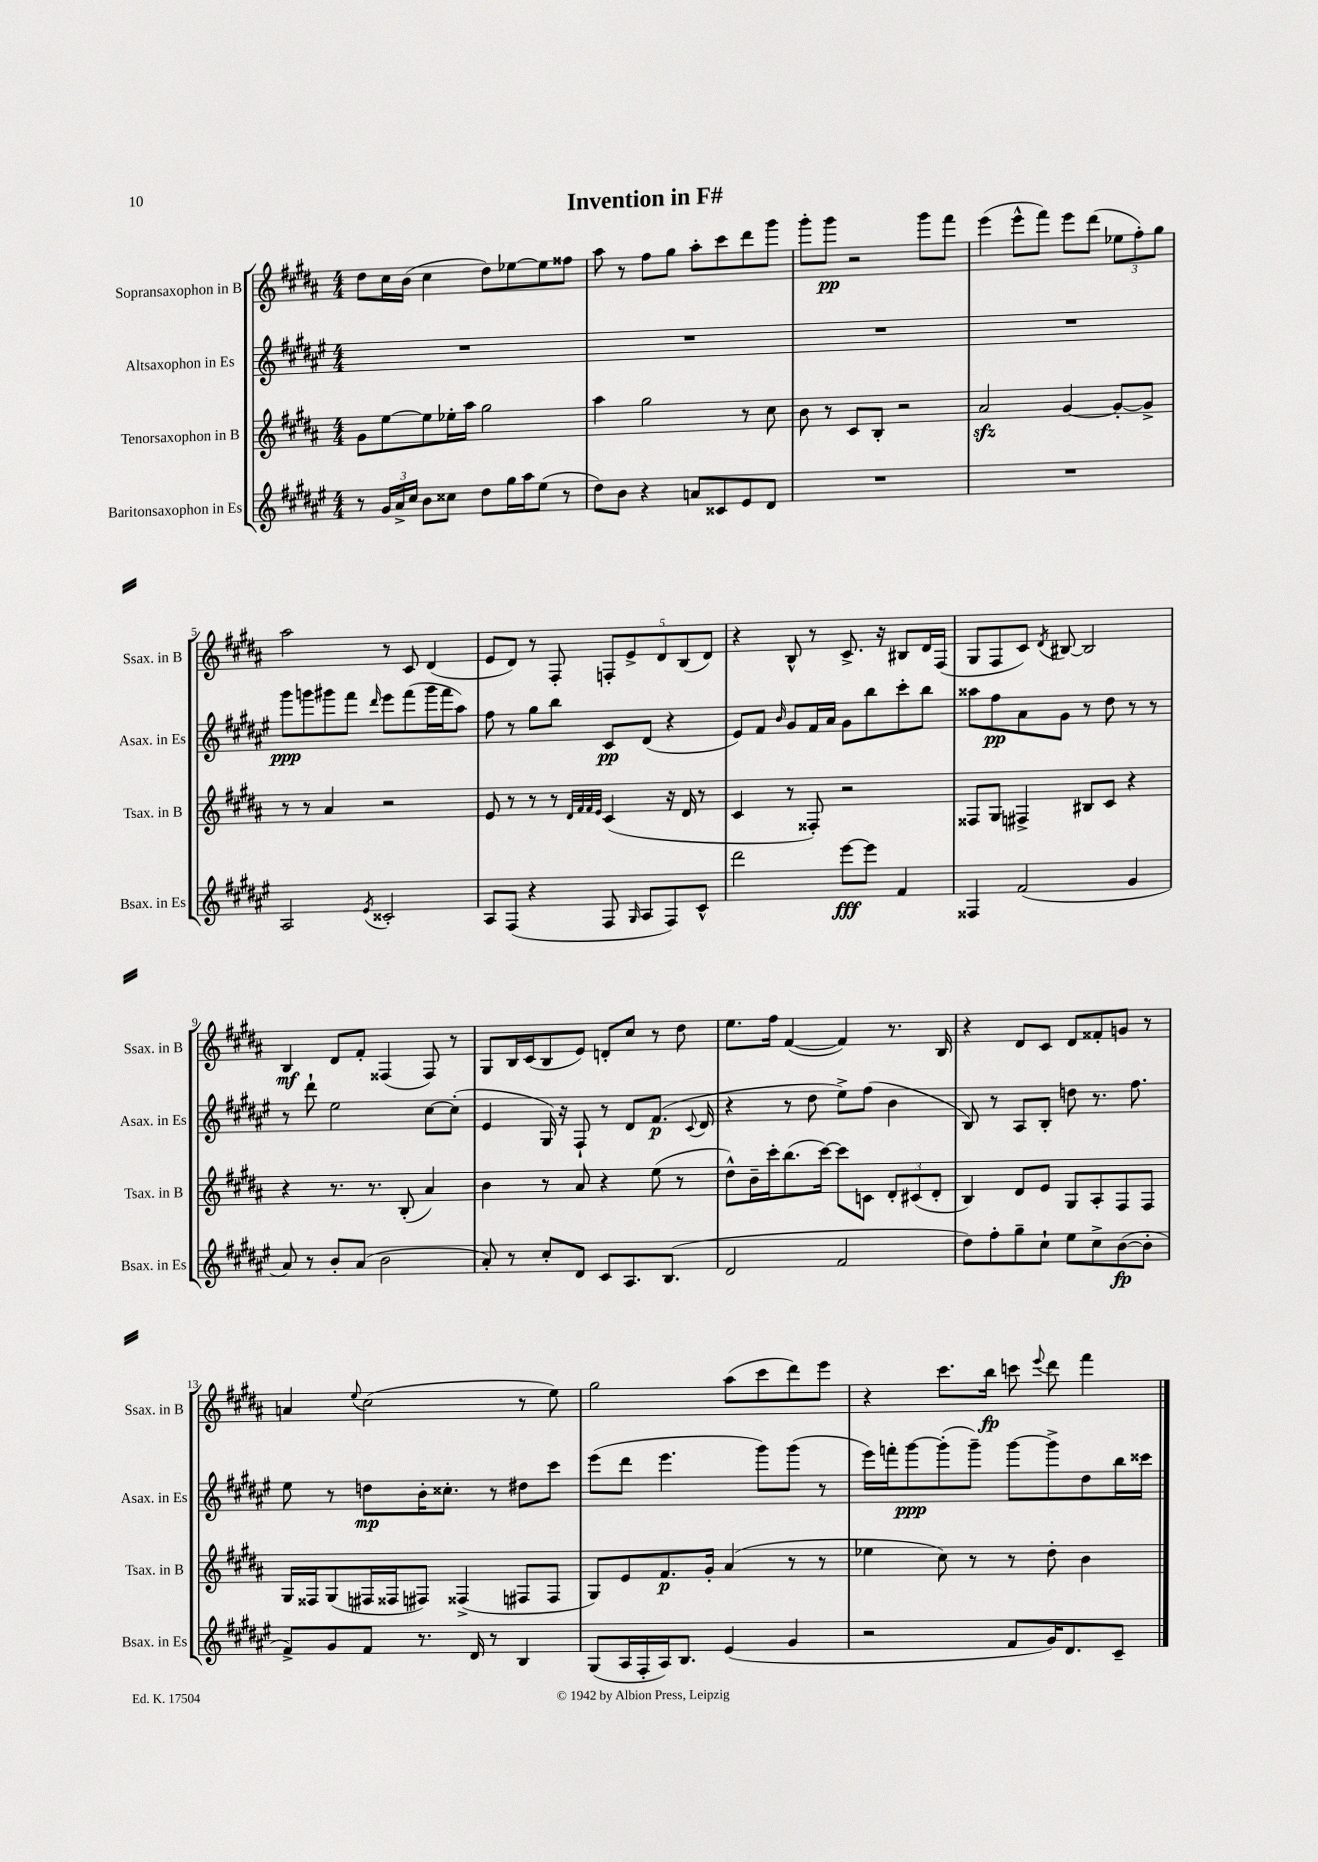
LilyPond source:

\header { title = "Invention in F#" }
<<
\new StaffGroup <<
\new Staff = "s0" \with { instrumentName = "Sopransaxophon in B" shortInstrumentName = "Ssax. in B" } {
    \clef treble \key b \major \numericTimeSignature \time 4/4
    \autoBeamOff dis''8[ cis''16 b'16]( cis''4 dis''8[) ees''8~ ees''8 fisis''8] |
    ais''8 r8 fis''8[ gis''8] ais''8[-. cis'''8 dis'''8 gis'''8] |
    gis'''8[-. gis'''8]\pp r2 gis'''8[ fis'''8] |
    e'''4( e'''8[-^ fis'''8]) e'''8[ dis'''8]( \tuplet 3/2 { ees''8[ fis''8-.) gis''8] } |
    ais''2 r8 cis'8 dis'4( |
    e'8[ dis'8]) r8 fis8-. \tuplet 5/4 { f8[-. e'8-> dis'8 b8( dis'8]) } |
    r4 b8-^ r8 cis'8.-> r16 bis8[ dis'16 fis16]( |
    gis8[ fis8 cis'8]) \acciaccatura { dis'8 } bis8~ bis2 |
    b4\mf dis'8[ fis'8]-. fisis4( fisis8) r8 |
    gis8[ b16 cis'16( b8 e'8]) d'8[-. cis''8] r8 dis''8 |
    e''8.[ fis''16] fis'4~( fis'4) r8. b16 |
    r4 dis'8[ cis'8] dis'8[ fisis'8-. g'8] r8 |
    a'4 \appoggiatura { e''8 } cis''2( r8 e''8) |
    gis''2 ais''8[( cis'''8 dis'''8) e'''8] |
    r4 cis'''8.[ b''16]\fp c'''8 \appoggiatura { e'''8 } dis'''8 fis'''4 \bar "|." |
}
\new Staff = "s1" \with { instrumentName = "Altsaxophon in Es" shortInstrumentName = "Asax. in Es" } {
    \clef treble \key fis \major \numericTimeSignature \time 4/4
    \autoBeamOff R1 |
    R1 |
    R1 |
    R1 |
    gis'''8[\ppp g'''8 gis'''8 fis'''8] \grace { dis'''16 } eis'''8[ fis'''8( gis'''16 fis'''16 ais''8]) |
    fis''8 r8 gis''8[ b''8] cis'8[\pp dis'8]( r4 |
    eis'8[) fis'8] \grace { b'16 } gis'8[ fis'16 ais'16] gis'8[ b''8 cis'''8-. b''8] |
    aisis''8[ fis''8\pp ais'8 gis'8] r8 dis''8 r8 r8 |
    r8 dis'''8-! eis''2 cis''8[~ cis''8]-.( |
    eis'4 gis16) r16 fis8-! r8 dis'8[ fis'8.]\p( \appoggiatura { cis'8 } dis'16 |
    r4 r8 dis''8 eis''8[->) fis''8]( b'4 |
    b8) r8 ais8[ b8]-. d''8 r8. fis''8. |
    eis''8 r8 d''8[\mp b'16-. cisis''8.]-. r8 dis''8[ cis'''8] |
    eis'''8[( dis'''8] eis'''4. gis'''8[) gis'''8]( r8 |
    eis'''16[) f'''16-. gis'''8~\ppp gis'''8-.( gis'''8]--) gis'''8[~ gis'''8-> dis''8 b''16 cisis'''16] \bar "|." |
}
\new Staff = "s2" \with { instrumentName = "Tenorsaxophon in B" shortInstrumentName = "Tsax. in B" } {
    \clef treble \key b \major \numericTimeSignature \time 4/4
    \autoBeamOff gis'8[ e''8~ e''8 ees''16-. ais''16] gis''2 |
    ais''4 gis''2 r8 cis''8 |
    b'8 r8 cis'8[ b8]-. r2 |
    ais'2\sfz gis'4~ gis'8[~-. gis'8]-> |
    r8 r8 ais'4 r2 |
    e'8 r8 r8 r8 \grace { dis'32[ fis'32 fis'32 e'32] } cis'4( r16 dis'16 r8 |
    cis'4 r8 fisis8-.) r2 |
    fisis8[ gis8] fis4-> bis8[ cis'8] r4 |
    r4 r8. r8. b8-.( ais'4) |
    b'4 r8 ais'8 r4 e''8( r8 |
    dis''8[-^) b'16-- cis'''16-. b''8.( cis'''16]~) cis'''8[ c'8] \tuplet 3/2 { dis'8[-. cis'8( dis'8]-. } |
    b4) dis'8[ e'8] gis8[ ais8-. fis8 fis8] |
    gis16[ fisis16 gis8( fis16 fisis16 fis8]) fisis4->( fis8[ fis8] |
    gis8[) e'8 fis'8.\p gis'16]-. ais'4( r8 r8 |
    ees''4 cis''8) r8 r8 dis''8-. b'4 \bar "|." |
}
\new Staff = "s3" \with { instrumentName = "Baritonsaxophon in Es" shortInstrumentName = "Bsax. in Es" } {
    \clef treble \key fis \major \numericTimeSignature \time 4/4
    \autoBeamOff r8 \tuplet 3/2 { gis'16[ ais'16-> cis''16] } b'8[ cisis''8] dis''8[ gis''16 ais''16 eis''8]( r8 |
    dis''8[) b'8] r4 a'8[ cisis'8 eis'8 dis'8] |
    R1 |
    R1 |
    ais2 \acciaccatura { eis'8 } cisis'2-. |
    ais8[ fis8]( r4 fis8 \grace { gis16 } ais8[ fis8) cis'8]-^ |
    dis'''2 eis'''8[~\fff eis'''8] fis'4 |
    fisis4 fis'2( gis'4 |
    ais'8) r8 b'8[-. ais'8]( b'2 |
    ais'8-.) r8 cis''8[-. dis'8] cis'8[ ais8. b8.]( |
    dis'2 fis'2 |
    dis''8[) fis''8-. gis''8-- cis''8]-! eis''8[ cis''8-> b'8~\fp( b'8]-. |
    fis'8[->) gis'8 fis'8] r8. dis'16 r8 b4 |
    gis8[( ais16 fis16-. ais16) b8.] eis'4( gis'4 |
    r2 fis'8[ gis'16) dis'8. cis'8]-- \bar "|." |
}
>>
>>
